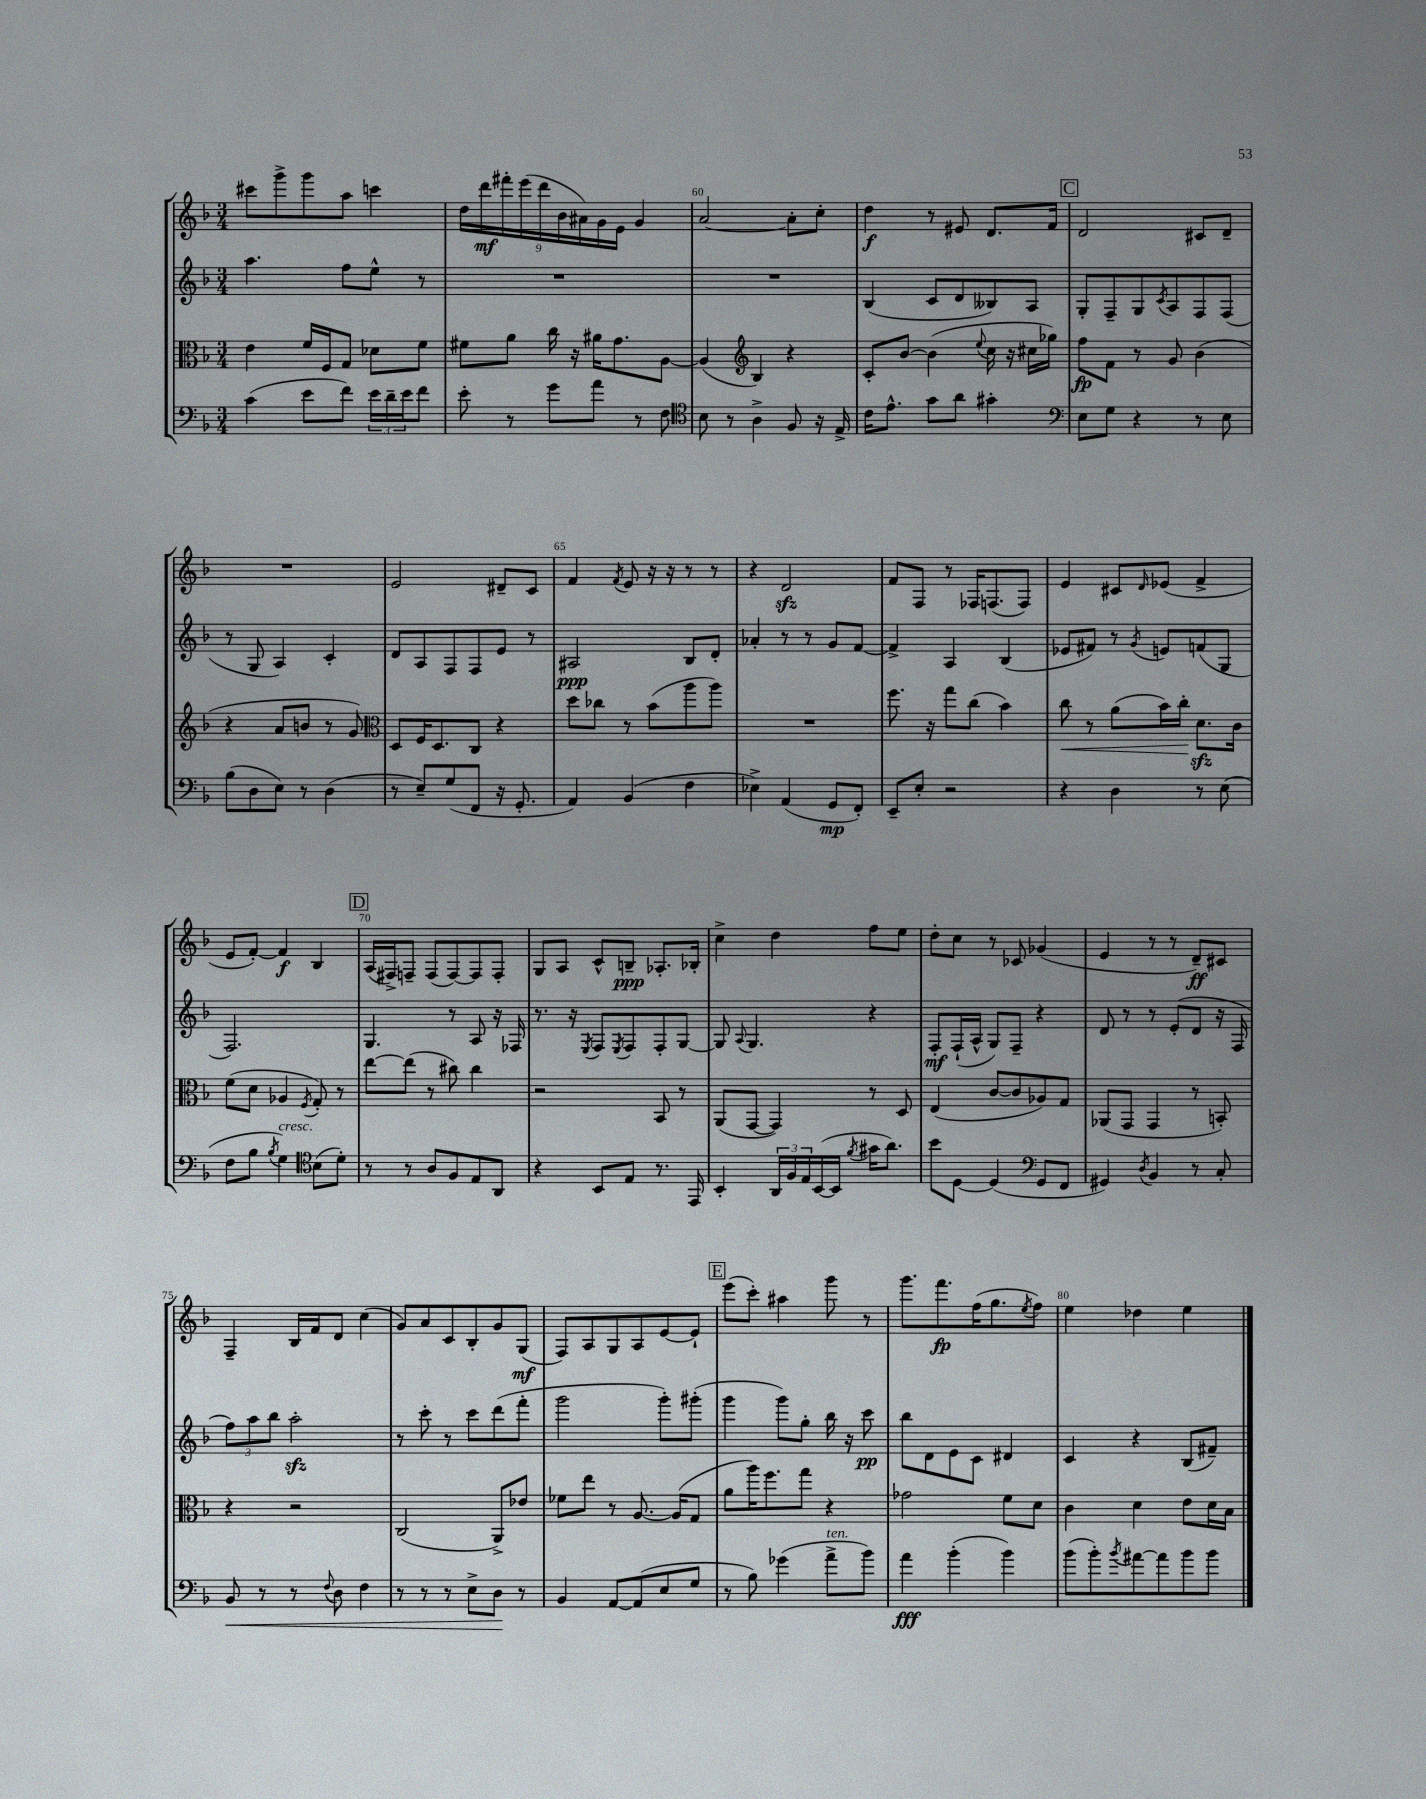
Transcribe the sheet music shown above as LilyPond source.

<<
\new StaffGroup <<
\new Staff = "s0" {
    \clef treble \key f \major \numericTimeSignature \time 3/4
    cis'''8 g'''8-> g'''8 a''8 c'''4 |
    \tuplet 9/8 { d''16 d'''16\mf fis'''16-. e'''16( d'''16 bes'16 ais'16) g'16 e'16 } g'4 |
    a'2~ a'8-. c''8-. |
    d''4\f r8 eis'8 d'8. f'16 |
    \mark \markup { \box "C" } d'2 cis'8 d'8-- |
    R2. |
    e'2 dis'8-- c'8 |
    f'4 \acciaccatura { f'8 } e'8 r16 r16 r8 r8 |
    r4 d'2\sfz |
    f'8 f8 r8 fes16 f8.( f8) |
    e'4 cis'8 \grace { d'16 } ees'8( f'4-> |
    e'8 f'8~-.) f'4\f bes4 |
    \mark \markup { \box "D" } a16( fis16->) f8-- f8( f8~) f8 f8-. |
    g8 a8 c'8-^ b8--\ppp aes8.-. bes16-. |
    c''4-> d''4 f''8 e''8 |
    d''8-. c''8 r8 ces'8 ges'4( |
    e'4 r8 r8 d'8--\ff) cis'8 |
    f4-- bes16 f'16 d'8 c''4( |
    g'8) a'8 c'8 bes8-. g'8 g8\mf( |
    f8) a8 g8 a8 e'8~ e'8-! |
    \mark \markup { \box "E" } e'''8( c'''8-.) ais''4 g'''8 r8 |
    g'''8. f'''8.\fp f''16( g''8. \acciaccatura { e''8 } f''8) |
    e''4 des''4 e''4 \bar "|." |
}
\new Staff = "s1" {
    \clef treble \key f \major \numericTimeSignature \time 3/4
    a''4. f''8 e''8-^ r8 |
    R2. |
    R2. |
    bes4( c'8 d'8 beses8) a8 |
    \mark \markup { \box "C" } g8-. f8-- g8 \acciaccatura { c'8 } a8 f8 f8( |
    r8 g8 a4) c'4-. |
    d'8 a8 f8 f8 e'8 r8 |
    ais2\ppp bes8 d'8-. |
    aes'4-. r8 r8 g'8 f'8~ |
    f'4-> a4 bes4( |
    ees'8 fis'8) r8 \acciaccatura { g'8 } e'8 f'8( g8 |
    f2.) |
    \mark \markup { \box "D" } g4. r8 a8 r16 fes16 |
    r8. r16 \acciaccatura { e8 } f8 \acciaccatura { e8 } f8 f8-. g8~ |
    g8 \appoggiatura { a8 } g4. r4 |
    f8-.\mf f16-!( a16-^ g8) f8-- r4 |
    d'8 r8 r8 e'8-.( d'8 r16 f16 |
    \tuplet 3/2 { f''8) a''8 bes''8 } a''2-.\sfz |
    r8 c'''8-. r8 c'''8 d'''8( f'''8-. |
    g'''2 g'''8-.) gis'''8-.( |
    \mark \markup { \box "E" } g'''4 g'''8) g''8-. bes''16 r16 c'''8\pp |
    bes''8 d'8 e'8 c'8 dis'4 |
    c'4 r4 bes8( fis'8--) \bar "|." |
}
\new Staff = "s2" {
    \clef alto \key f \major \numericTimeSignature \time 3/4
    e'4 f'16 f16 g8 des'8 f'8 |
    fis'8 a'8 c''16 r16 ais'16 g'8. a8~ |
    a4( \clef treble bes4) r4 |
    c'8-. bes'8~ bes'4( \appoggiatura { e''8 } c''16 r16 cis''16 ges''16) |
    \mark \markup { \box "C" } f''8\fp f'8 r8 g'8 bes'4( |
    r4 a'8 b'8 r8 g'8) |
    \clef alto d8 f16 d8. c8 r4 |
    d''8 ces''8 r8 bes'8( a''8 a''8) |
    R2. |
    f''8. r16 g''8 c''8( bes'4) |
    c''8\< r8 a'8( bes'16) c''16-.\! d'8.\sfz c'16 |
    f'8( d'8 aes4 \acciaccatura { f8 } g8-.) r8 |
    \mark \markup { \box "D" } e''8~ e''8( r8 cis''8) cis''4 |
    r2 bes,8 r8 |
    a,8( g,8~ g,4) r8 d8 |
    e4( c'8~ c'8 aes8) g8 |
    aes,8( g,8 g,4 r8 b,8-.) |
    r4 r2 |
    c2( a,8->) ees'8 |
    fes'8 e''8 r8 a8.~ a16( g8 |
    \mark \markup { \box "E" } a'8 a''16) f''8. g''8 r4 |
    ges'2 f'8 d'8 |
    c'4 d'4 e'8 d'16 bes16 \bar "|." |
}
\new Staff = "s3" {
    \clef bass \key f \major \numericTimeSignature \time 3/4
    c'4( e'8 f'8) \tuplet 3/2 { e'16 d'16-- e'16 } f'8 |
    e'8-. r8 g'8 a'8 r8 f8 |
    \clef tenor bes8 r8 a4-> f8 r16 e16-> |
    c'16 e'8.-^ g'8 a'8 gis'4-. |
    \mark \markup { \box "C" } \clef bass e8 g8 r4 r8 e8 |
    bes8( d8 e8) r8 d4( |
    r8 e8--) g8( f,8 r16 g,8.-. |
    a,4) bes,4( f4 |
    ees4->) a,4( g,8\mp f,8-.) |
    e,8-- e8-. r2 |
    r4 d4 r8 e8( |
    f8 bes8 \acciaccatura { bes8 } g4^\markup { \italic "cresc." }) \clef tenor bes8( d'8-.) |
    \mark \markup { \box "D" } r8 r8 a8 f8 e8 a,8 |
    r4 bes,8 e8 r8. e,16 |
    bes,4-. \tuplet 3/2 { a,16 f16 e16 } bes,16~( bes,16 \acciaccatura { f'8 } gis'16 a'8.) |
    bes'8 d8~ d4( \clef bass g,8 f,8 |
    gis,4) \acciaccatura { d8 } bes,4 r8 c8-. |
    bes,8\< r8 r8 \appoggiatura { f8 } d8 f4 |
    r8 r8 r8 e8-> d8\! r8 |
    bes,4 a,8~ a,8( e8 g8 |
    \mark \markup { \box "E" } r8 bes8) ges'4( a'8->^\markup { \italic "ten." } bes'8) |
    a'4\fff bes'4-.( bes'4) |
    bes'8( bes'8-.) \acciaccatura { bes'8 } ais'8~ ais'8 bes'8 bes'8 \bar "|." |
}
>>
>>
\layout { \context { \Score currentBarNumber = #58 \override BarNumber.break-visibility = ##(#f #t #t) barNumberVisibility = #(every-nth-bar-number-visible 5) } }
